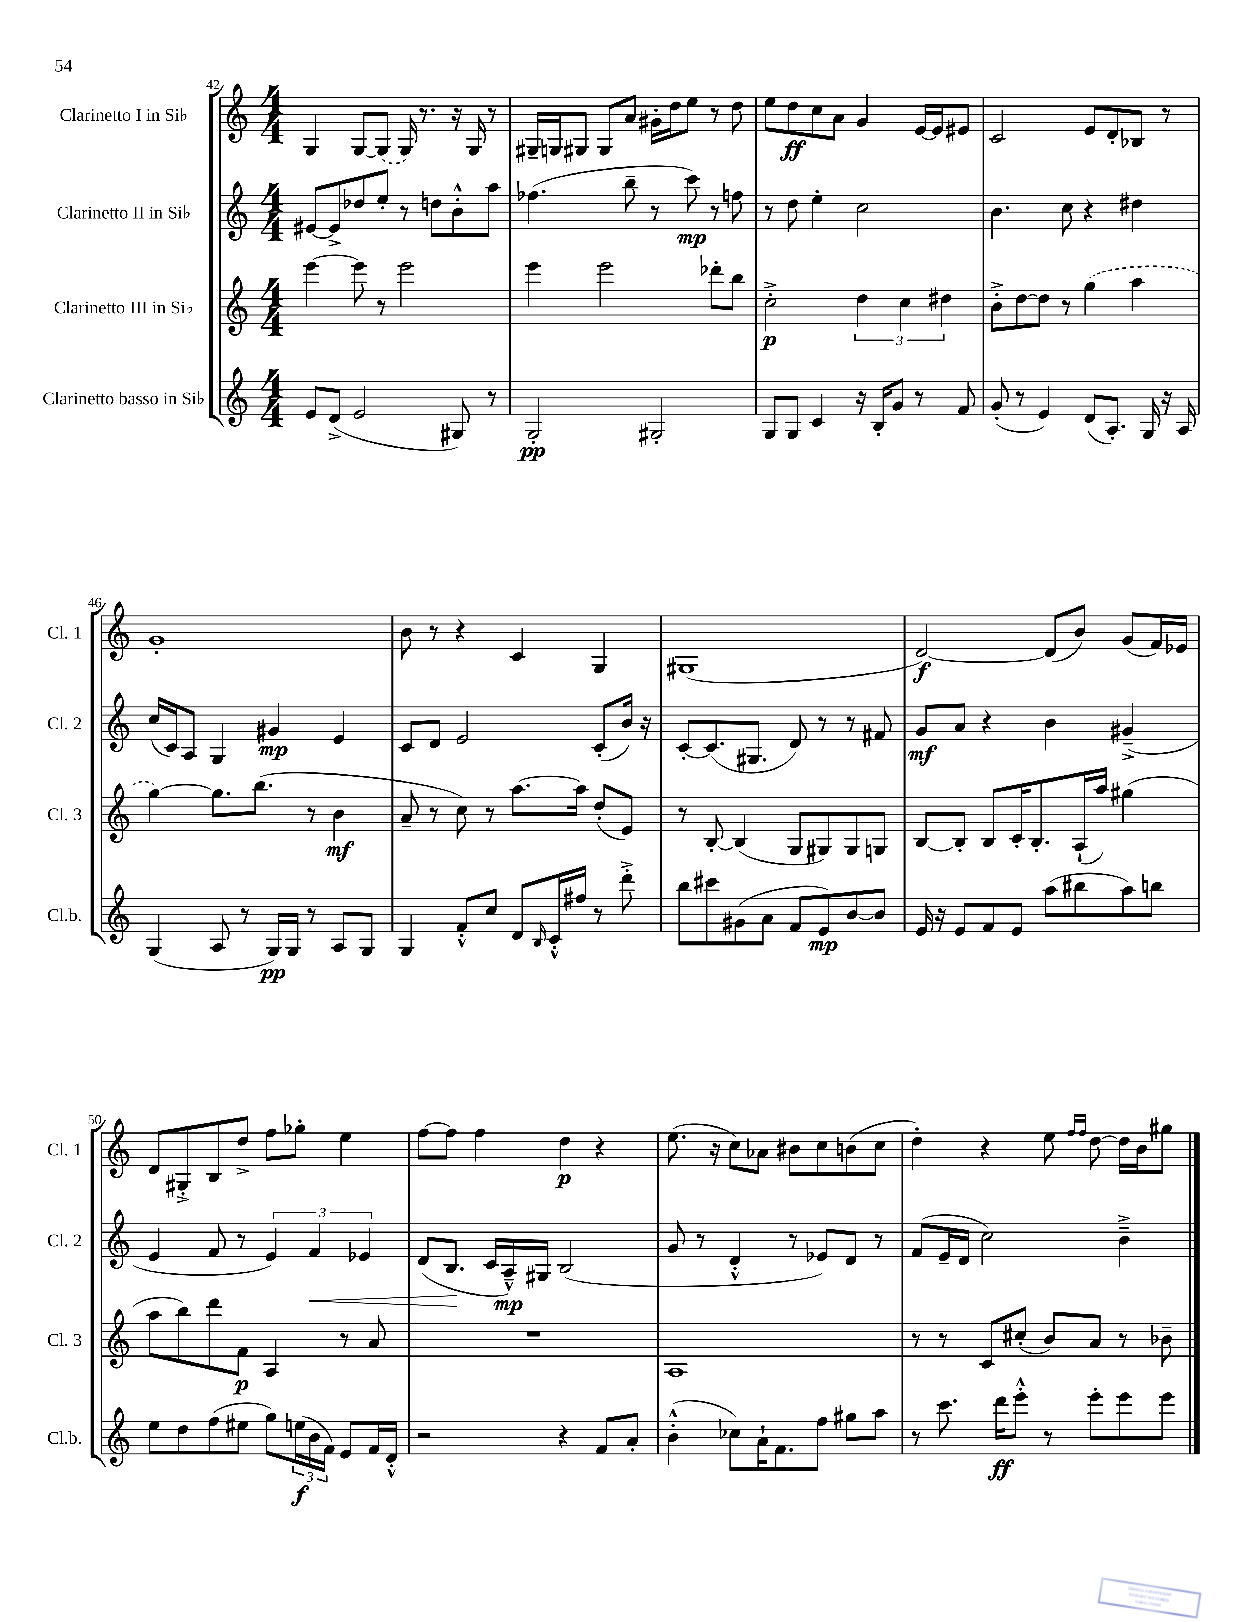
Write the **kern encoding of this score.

**kern	**kern	**kern	**kern
*staff4	*staff3	*staff2	*staff1
*clefG2	*clefG2	*clefG2	*clefG2
*k[]	*k[]	*k[]	*k[]
*M4/4	*M4/4	*M4/4	*M4/4
8e	[4eee	[8e#	4G
(8d^	.	8e#^]	.
2e	8eee]	8dd-	[8G
.	8r	8ee'	(8G]
.	2eee	8r	16G)
.	.	.	8.r
.	.	8dd	.
8G#)	.	8b'^^	16r
.	.	.	16G
8r	.	8aa	8r
=	=	=	=
2G'	4eee	(4.ff-	16G#~
.	.	.	16G
.	.	.	8G#
.	2eee	.	8G#
.	.	8bb~	8a
2G#'	.	8r	16g#'
.	.	.	16dd
.	.	8ccc)	8ee
.	8ddd-'	8r	8r
.	8bb	8ff	8dd
=	=	=	=
8G	2cc'^	8r	8ee
8G	.	8dd	8dd
4c	.	4ee'	8cc
.	.	.	8a
16r	6dd	2cc	4g
16B'	.	.	.
8g	.	.	.
.	6cc	.	.
8r	.	.	[16e
.	.	.	16e]
.	6dd#	.	.
8f	.	.	8e#
=	=	=	=
(8g'	8b'^	4.b	2c
8r	[8dd	.	.
4e)	8dd]	.	.
.	8r	8cc	.
(8d	(4gg	4r	8e
8.A')	.	.	8d'
.	4aa	4dd#	8B-
16G	.	.	.
16r	.	.	8r
16A	.	.	.
=	=	=	=
(4G	[4gg)	(16cc	1g'
.	.	16c)	.
.	.	8A	.
8A	8.gg]	4G	.
8r	.	.	.
.	(8.bb	.	.
16G)	.	4g#	.
16G	.	.	.
8r	8r	.	.
8A	4b	4e	.
8G	.	.	.
=	=	=	=
4G	8a~	8c	8b
.	8r	8d	8r
8f'^^	8cc)	2e	4r
8cc	8r	.	.
8d	[8.aa	.	4c
16qqB	.	.	.
16c'^^	.	.	.
16ff#	16aa]	.	.
8r	(8dd'	(8c'	4G
8ddd'^	8e)	16b)	.
.	.	16r	.
=	=	=	=
8bb	8r	[8c'	(1G#
8ccc#	[8B'	(8.c]	.
(8g#	(4B]	.	.
.	.	8.G#	.
8a	.	.	.
8f	8G	8d)	.
8e)	8G#)	8r	.
[8b	8G#	8r	.
8b]	8G	8f#	.
=	=	=	=
16e	[8B	8g	[2d)
16r	.	.	.
8e	8B']	8a	.
8f	8B	4r	.
8e	16c'	.	.
.	8.B'	.	.
(8aa	.	4b	(8d]
8bb#	(16A`	.	8b)
.	16aa)	.	.
8aa)	(4gg#	(4g#~^	(8g
8bb	.	.	16f)
.	.	.	16e-
=	=	=	=
8ee	8aa	4e	8d
8dd	8bb)	.	8G#'^
(8ff	8ddd	8f	8B
8ee#	8f	8r	8dd^
8gg)	4A	6e)	8ff
(24ee	.	.	8gg-'
24b	.	6f	.
24f)	.	.	.
8e	8r	.	4ee
.	.	6e-	.
16f	8a	.	.
16d'^^	.	.	.
=	=	=	=
2r	1r	(8d	[8ff
.	.	8.B	8ff]
.	.	.	4ff
.	.	16c	.
.	.	16A~^^)	.
.	.	16G#	.
4r	.	(2B	4dd
8f	.	.	4r
8a'	.	.	.
=	=	=	=
(4b'^^	1A	8g	(8.ee
.	.	8r	.
.	.	.	16r
8cc-)	.	4d'^^	8cc)
16a`	.	.	8a-
8.f	.	.	.
.	.	8r	8b#
8ff	.	8e-)	8cc
8gg#	.	8d	(8b
8aa	.	8r	8cc
=	=	=	=
8r	8r	(8f	4dd')
8.ccc	8r	16e~	.
.	.	16d	.
.	8c	2cc)	4r
16ddd	.	.	.
8eee'^^	(8cc#'	.	.
8r	8b)	.	8ee
.	.	.	16qqff
.	.	.	16qqff
8eee'	8a	.	[8dd
8eee	8r	4b~^	16dd]
.	.	.	16b
8eee	8b-~	.	8gg#
==	==	==	==
*-	*-	*-	*-
